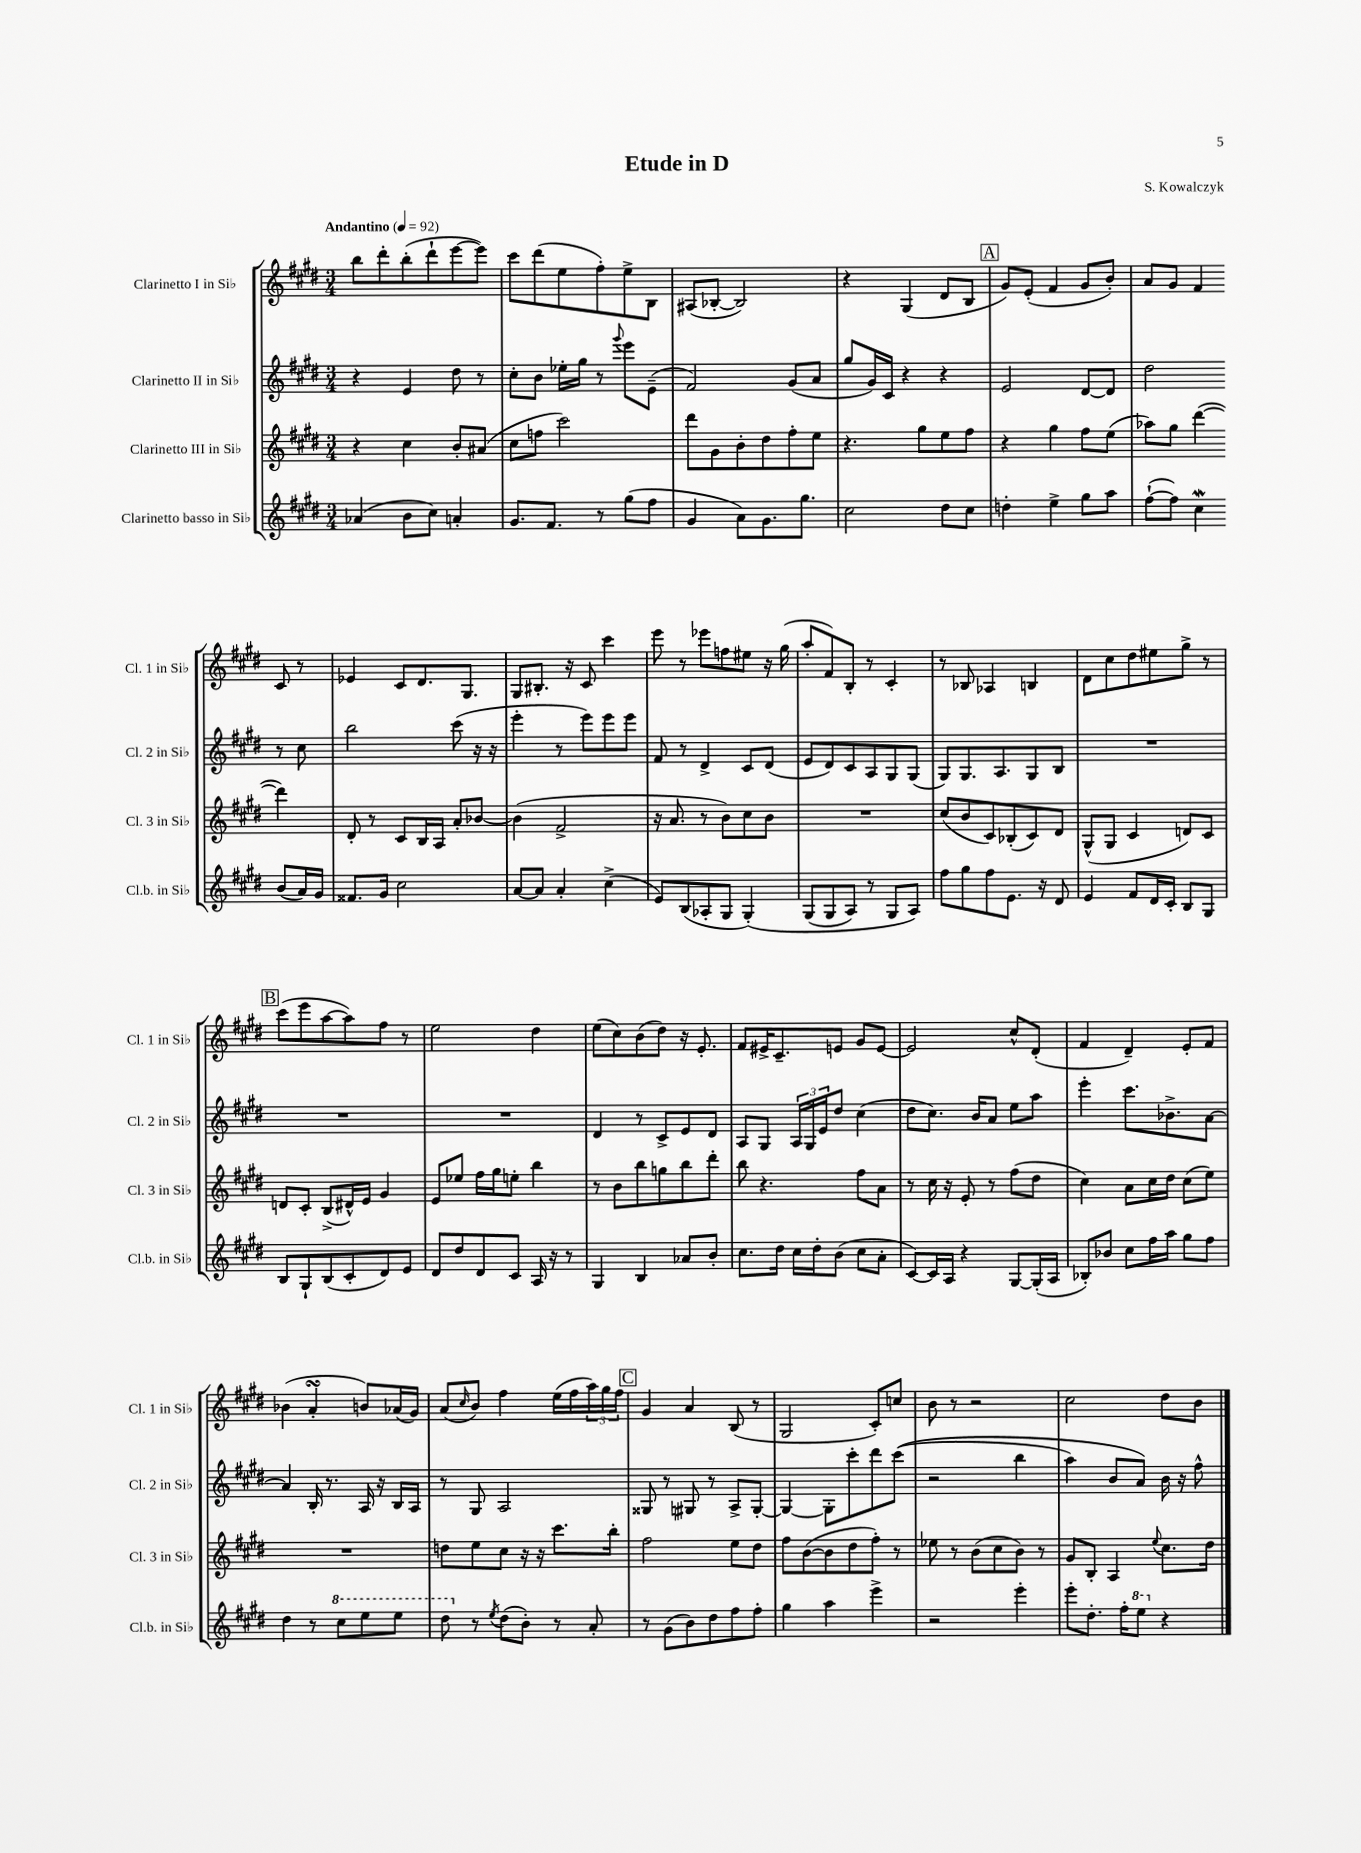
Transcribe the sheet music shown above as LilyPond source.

\header { title = "Etude in D" composer = "S. Kowalczyk" }
<<
\new StaffGroup <<
\new Staff = "s0" \with { instrumentName = "Clarinetto I in Sib" shortInstrumentName = "Cl. 1 in Sib" } {
    \clef treble \key e \major \numericTimeSignature \time 3/4 \tempo "Andantino" 4 = 92
    b''8 dis'''8-. b''8-.( dis'''8-! e'''8~ e'''8) |
    cis'''8 dis'''8( e''8 fis''8-.) e''8-> b8 |
    ais8( bes8~-. bes2) |
    r4 gis4( dis'8 b8 |
    \mark \markup { \box "A" } gis'8) e'8-.( fis'4 gis'8 b'8-.) |
    a'8 gis'8 fis'4 cis'8 r8 |
    ees'4 cis'8 dis'8. gis8. |
    gis8 bis8.-. r16 cis'8 cis'''4 |
    e'''8 r8 ees'''8 f''8 eis''8 r16 gis''16( |
    a''8-. fis'8) b8-. r8 cis'4-. |
    r8 bes8 aes4 b4 |
    dis'8 cis''8 dis''8 eis''8 gis''8-> r8 |
    \mark \markup { \box "B" } cis'''8( e'''8 a''8~ a''8) fis''8 r8 |
    e''2 dis''4 |
    e''8( cis''8) b'8( dis''8) r16 e'8.-. |
    fis'8 eis'16-> cis'8.-- e'8 gis'8 e'8~ |
    e'2 cis''8-^ dis'8-.( |
    fis'4 dis'4--) e'8-. fis'8 |
    bes'4( a'4-.\turn b'8) aes'16( gis'16) |
    a'8( \grace { cis''16 } b'8) fis''4 e''16( fis''16 \tuplet 3/2 { a''16) gis''16 fis''16 } |
    \mark \markup { \box "C" } gis'4 a'4 b8( r8 |
    gis2 cis'8-.) c''8 |
    b'8 r8 r2 |
    cis''2 dis''8 b'8 \bar "|." |
}
\new Staff = "s1" \with { instrumentName = "Clarinetto II in Sib" shortInstrumentName = "Cl. 2 in Sib" } {
    \clef treble \key e \major \numericTimeSignature \time 3/4
    r4 e'4 dis''8 r8 |
    cis''8-. b'8 ees''16-. gis''16 r8 \appoggiatura { gis'''8 } e'''8 e'8--( |
    fis'2) gis'8( a'8 |
    gis''8 gis'16) cis'16 r4 r4 |
    \mark \markup { \box "A" } e'2 dis'8~ dis'8 |
    dis''2 r8 cis''8 |
    b''2 cis'''8( r16 r16 |
    e'''4-. r8 e'''8) e'''8 e'''8 |
    fis'8 r8 dis'4-> cis'8 dis'8( |
    e'8 dis'8) cis'8 a8 gis8 gis8( |
    gis8) gis8. a8. gis8 b8 |
    R2. |
    \mark \markup { \box "B" } R2. |
    R2. |
    dis'4 r8 cis'8-> e'8 dis'8 |
    a8 gis8 \tuplet 3/2 { a16 gis16 e'16 } dis''8 cis''4( |
    dis''8 cis''8.) b'16 a'8 e''8 a''8 |
    e'''4-. cis'''8. bes'8.-> a'8~ |
    a'4 b16-. r8. a16 r16 b16 a16 |
    r8 gis8 a2 |
    \mark \markup { \box "C" } gisis8 r8 gis8 r8 a8-> gis8~-. |
    gis4~ gis8-. cis'''8-. dis'''8 cis'''8(\( |
    r2 b''4 |
    a''4) b'8 a'8\) b'16 r16 fis''8-^ \bar "|." |
}
\new Staff = "s2" \with { instrumentName = "Clarinetto III in Sib" shortInstrumentName = "Cl. 3 in Sib" } {
    \clef treble \key e \major \numericTimeSignature \time 3/4
    r4 cis''4 b'8-. ais'8( |
    cis''8 f''8 cis'''2) |
    dis'''8 gis'8 b'8-. dis''8 fis''8-. e''8 |
    r4. gis''8 e''8 fis''8 |
    \mark \markup { \box "A" } r4 gis''4 fis''8 e''8( |
    aes''8) gis''8 dis'''4~( dis'''4) |
    dis'8-. r8 cis'8 b16 a16 a'8-. bes'8~ |
    bes'4( fis'2-> |
    r16 a'8. r8 b'8) cis''8 b'8 |
    R2. |
    cis''8( b'8 cis'8) bes8-.( cis'8) dis'8 |
    gis8-^( gis8 cis'4 d'8) cis'8 |
    \mark \markup { \box "B" } d'8 cis'8-. b8->( dis'16-^) e'16 gis'4 |
    e'8 ees''8 fis''16 gis''16 e''8-. b''4 |
    r8 b'8 b''8 g''8 b''8 dis'''8-. |
    b''8 r4. fis''8 a'8 |
    r8 cis''16 r16 e'8-. r8 fis''8( dis''8 |
    cis''4) a'8 cis''16 dis''16 cis''8( e''8) |
    R2. |
    d''8 e''8 cis''8 r16 r16 cis'''8. b''16-. |
    \mark \markup { \box "C" } fis''2 e''8 dis''8 |
    fis''8 b'8~( b'8 dis''8 fis''8-.) r8 |
    ees''8 r8 b'8( cis''8 b'8) r8 |
    gis'8 b8-. a4 \appoggiatura { e''8 } cis''8. dis''16 \bar "|." |
}
\new Staff = "s3" \with { instrumentName = "Clarinetto basso in Sib" shortInstrumentName = "Cl.b. in Sib" } {
    \clef treble \key e \major \numericTimeSignature \time 3/4
    aes'4( b'8 cis''8) a'4-. |
    gis'8. fis'8. r8 gis''8( fis''8 |
    gis'4 a'8) gis'8. gis''8. |
    cis''2 dis''8 cis''8 |
    \mark \markup { \box "A" } d''4-. e''4-> gis''8 a''8 |
    fis''8~-!( fis''8) cis''4\mordent b'8( a'16) gis'16 |
    fisis'8. gis'16 cis''2 |
    a'8~ a'8 a'4-. cis''4->( |
    e'8) b8( aes8-. gis8 gis4-.)\( |
    gis8( gis8 a8) r8 gis8 a8\) |
    fis''8 gis''8 fis''8 e'8. r16 dis'8 |
    e'4 fis'8 dis'16 cis'16-. b8 gis8 |
    \mark \markup { \box "B" } b8 gis8-! b8( cis'8-. dis'8) e'8 |
    dis'8 dis''8 dis'8 cis'8 a16 r16 r8 |
    gis4 b4 aes'8 b'8-. |
    cis''8. dis''16 cis''16 dis''16-. b'8( cis''8 a'8-. |
    cis'8~) cis'16 a16 r4 gis8~ gis16-.( a16 |
    bes8-.) bes'8 cis''8 fis''16 a''16 gis''8 fis''8 |
    dis''4 r8 \ottava #1 cis'''8 e'''8 e'''8 |
    dis'''8 \ottava #0 r8 \acciaccatura { e''8 } dis''8( b'8-.) r8 a'8-. |
    \mark \markup { \box "C" } r8 gis'8( b'8) dis''8 fis''8 fis''8-. |
    gis''4 a''4 e'''4-> |
    r2 e'''4-. |
    e'''8-. dis''8.-. fis''16-. \ottava #1 e'''8 \ottava #0 r4 \bar "|." |
}
>>
>>
\layout { \context { \Score \remove "Bar_number_engraver" } }
